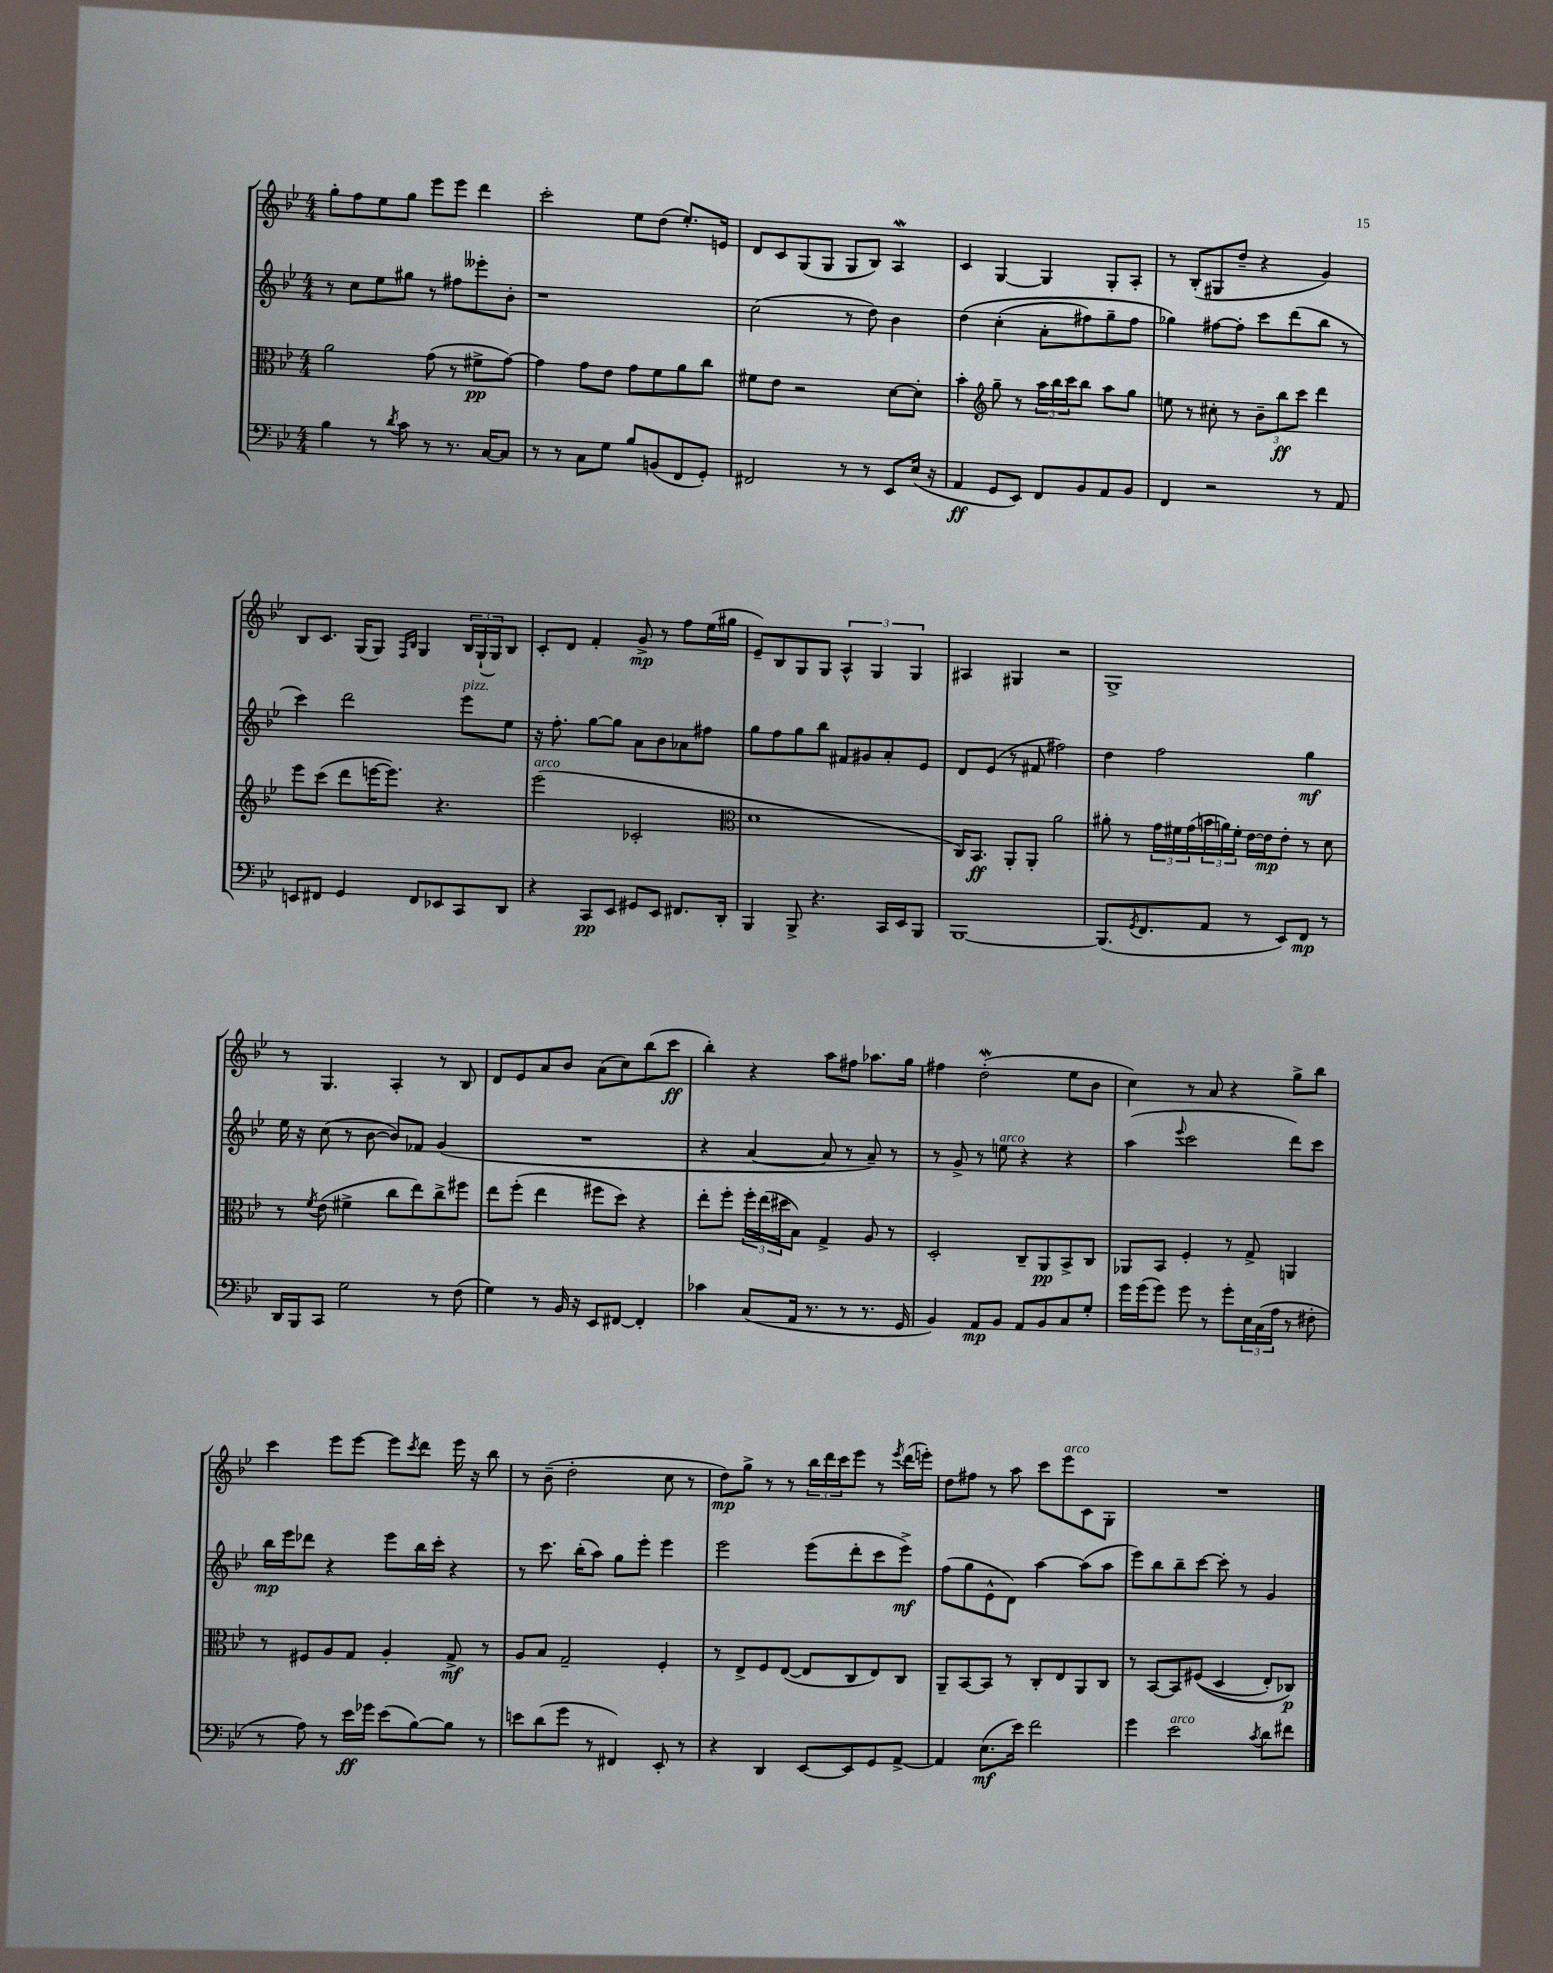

**kern	**dynam	**kern	**dynam	**kern	**dynam	**kern	**dynam
*part4	*part4	*part3	*part3	*part2	*part2	*part1	*part1
*staff4	*staff4	*staff3	*staff3	*staff2	*staff2	*staff1	*staff1
*clefF4	*	*clefC3	*	*clefG2	*	*clefG2	*
*k[b-e-]	*	*k[b-e-]	*	*k[b-e-]	*	*k[b-e-]	*
*M4/4	*	*M4/4	*	*M4/4	*	*M4/4	*
=23	=23	=23	=23	=23	=23	=23	=23
4B-\	.	2a\	.	8r	.	8gg'\L	.
.	.	.	.	8cc\L	.	8ff\	.
8r	.	.	.	8ee-\	.	8ee-\	.
8qd/	.	.	.	.	.	.	.
8c\	.	.	.	8gg#X\J	.	8gg\J	.
8r	.	(8g\	.	8r	.	8eee-\L	.
8.r	.	8r	.	8ff#X\L	.	8eee-\J	.
.	.	8f#X^\L	pp	8eee--X'\	.	4ddd\	.
[16C/KL	.	.	.	.	.	.	.
8C/J]	.	[8g\J)	.	8b-'\J	.	.	.
=24	=24	=24	=24	=24	=24	=24	=24
8r	.	4g\]	.	1r	.	2ccc'\	.
8r	.	.	.	.	.	.	.
8C\L	.	8g\L	.	.	.	.	.
8G\J	.	8e-\J	.	.	.	.	.
8B-/L	.	8g\L	.	.	.	8ee-\L	.
(8BBn/	.	8f\	.	.	.	(8dd\J	.
8FF/	.	8a\	.	.	.	8.ee-'/L)	.
8GG'/J)	.	8cc\J	.	.	.	.	.
.	.	.	.	.	.	16en/Jk	.
=25	=25	=25	=25	=25	=25	=25	=25
2FF#X/	.	8f#X\L	.	(2cc\	.	8d/L	.
.	.	8e-\J	.	.	.	8c/	.
.	.	2r	.	.	.	(8G/	.
.	.	.	.	.	.	8G/J	.
8r	.	.	.	8r	.	8G/L	.
8r	.	.	.	8dd\)	.	8B-/J)	.
8EE-/L	.	[8d\L	.	4b-\	.	4AW/	.
(16E-/Jk	.	8d'\J]	.	.	.	.	.
16r	.	.	.	.	.	.	.
=26	=26	=26	=26	=26	=26	=26	=26
4AA/	ff	4b-'\	.	(4dd\	.	4c/	.
*	*	*clefG2	*	*	*	*	*
8GG/L	.	8gg~\	.	(4cc'\	.	[4G/	.
8EE-/J)	.	8r	.	.	.	.	.
8FF/L	.	24aa\LL	.	8a'\L	.	4G/]	.
.	.	24bb-\	.	.	.	.	.
.	.	24ccc\J	.	.	.	.	.
8BB-/	.	8bb-\J	.	8ff#X\)	.	.	.
8AA/	.	8aa\L	.	8gg~\	.	8G'/L	.
8BB-/J	.	8gg\J	.	8ff#\J	.	8A'/J	.
=27	=27	=27	=27	=27	=27	=27	=27
4FF/	.	8een\	.	4gg-X\)	.	8r	.
.	.	8r	.	.	.	(8B-'/L	.
2r	.	8cc#X'\	.	[8ff#X\L	.	8G#X/	.
.	.	8r	.	8ff#'\J]	.	8dd~/J	.
.	.	12b-~\L	.	8ccc\L	.	4r	.
.	.	12bb-\	ff	.	.	.	.
.	.	.	.	(8ddd\	.	.	.
.	.	12ccc\J	.	.	.	.	.
8r	.	4ddd\	.	8bb-\J	.	4g/)	.
8AA/	.	.	.	8r	.	.	.
!!LO:LB:g=z
=28	=28	=28	=28	=28	=28	=28	=28
8EEn/L	.	8eee-\L	.	4ccc\)	.	8B-/L	.
8FF#X/J	.	(8ccc\J	.	.	.	8.c/J	.
4GG/	.	8ddd\L	.	2ddd\	.	.	.
.	.	.	.	.	.	(16G/KL	.
.	.	[16eeen\K	.	.	.	8G/J)	.
.	.	8.eee\J])	.	.	.	.	.
.	.	.	.	.	.	16qqF/LL	.
.	.	.	.	.	.	16qqB-/JJ	.
8FF#/L	.	.	.	.	.	4G/	.
8EE-X/	.	4.r	.	.	.	.	.
!	!	!	!	!LO:TX:a:i:t=pizz.	!	!	!
8CC/	.	.	.	8eee-\L	.	24B-/LL	.
.	.	.	.	.	.	(24G`/	.
.	.	.	.	.	.	24G/J)	.
8DD/J	.	.	.	8ee-\J	.	8B-/J	.
=29	=29	=29	=29	=29	=29	=29	=29
!	!	!LO:TX:a:i:t=arco	!	!	!	!	!
4r	.	(2eee-\	.	16r	.	8c'/L	.
.	.	.	.	8.ff'\	.	.	.
.	.	.	.	.	.	8d/J	.
8CC/L	pp	.	.	[8gg\L	.	4f'/	.
8EE-/J	.	.	.	8gg\J]	.	.	.
8GG#X/L	.	2c-X'/	.	8a\L	.	8g^/	mp
8EE-/J	.	.	.	8b-\	.	8r	.
8.FF#X/L	.	.	.	8a-X\	.	8ff\L	.
.	.	.	.	8ff#X\J	.	(16ee-\L	.
16DD'/Jk	.	.	.	.	.	16gg#X\JJ	.
=30	=30	=30	=30	=30	=30	=30	=30
*	*	*clefC3	*	*	*	*	*
4BBB-/	.	1d	.	8gg\L	.	8e-~/L)	.
.	.	.	.	8ff\	.	8B-/	.
8BBB-^/	.	.	.	8gg\	.	8G/	.
4.r	.	.	.	8bb-\J	.	8G/J	.
.	.	.	.	8f#X/L	.	6A^^/	.
.	.	.	.	8g#X/	.	.	.
.	.	.	.	.	.	6G/	.
16CC/LL	.	.	.	8a'/	.	.	.
16EE-/J	.	.	.	.	.	.	.
.	.	.	.	.	.	6G/	.
8BBB-/J	.	.	.	8e-/J	.	.	.
=31	=31	=31	=31	=31	=31	=31	=31
[1BBB-	.	16C/KL)	.	8d/L	.	4A#X/	.
.	.	8.BB-/J	ff	.	.	.	.
.	.	.	.	(8e-/J	.	.	.
.	.	8AA'/L	.	8r	.	4G#X/	.
.	.	8AA'/J	.	8f#X/	.	.	.
.	.	2a\	.	2ff#X\)	.	2r	.
=32	=32	=32	=32	=32	=32	=32	=32
(8.BBB-/L]	.	8a#X'\	.	4dd\	.	1G^	.
.	.	8r	.	.	.	.	.
8qGG/	.	.	.	.	.	.	.
8.FF/	.	.	.	.	.	.	.
.	.	24g\LL	.	2ff\	.	.	.
.	.	24f#X\	.	.	.	.	.
.	.	(24g\	.	.	.	.	.
8AA/J	.	24bn\	.	.	.	.	.
.	.	24an\)	.	.	.	.	.
.	.	24f#'\JJ	.	.	.	.	.
8r	.	[16e-\LL	.	.	.	.	.
.	.	16e-\J]	mp	.	.	.	.
8EE-/L)	.	8e-'\J	.	.	.	.	.
8FF/J	mp	8r	.	4gg\	mf	.	.
8r	.	8d\	.	.	.	.	.
!!LO:LB:g=z
=33	=33	=33	=33	=33	=33	=33	=33
16DD/LL	.	8r	.	16ee-\	.	8r	.
16BBB-/J	.	.	.	16r	.	.	.
.	.	8qf/	.	.	.	.	.
8CC/J	.	(8e-\	.	(8cc\	.	4.G/	.
2G\	.	4f#X^\	.	8r	.	.	.
.	.	.	.	[8b-\	.	.	.
.	.	8cc\L	.	8b-/L])	.	4A'/	.
.	.	8ee-\)	.	8f-X/J	.	.	.
8r	.	8cc^\	.	(4g/	.	8r	.
(8F\	.	8ff#X\J	.	.	.	8B-/	.
=34	=34	=34	=34	=34	=34	=34	=34
4G\)	.	8ee-\L	.	1r	.	8d/L	.
.	.	(8ff'\J	.	.	.	8e-/	.
8r	.	4ee-\	.	.	.	8a/	.
16BB-/	.	.	.	.	.	8b-/J	.
16r	.	.	.	.	.	.	.
8EE-/L	.	8ff#X\L	.	.	.	(8a\L	.
[8FF#X/J	.	8dd\J)	.	.	.	8cc\)	.
4FF#'/]	.	4r	.	.	.	(8bb-\	.
.	.	.	.	.	.	8ccc\J	ff
=35	=35	=35	=35	=35	=35	=35	=35
4c-X\	.	8ee-'\L	.	4r	.	4bb-'\)	.
.	.	8ff'\J	.	.	.	.	.
(8C/L	.	24ff'\LL	.	[4a/	.	4r	.
.	.	(24ee-\	.	.	.	.	.
.	.	24dd#X\J	.	.	.	.	.
16AA/Jk	.	8B-\J)	.	.	.	.	.
8.r	.	.	.	.	.	.	.
.	.	4G^/	.	8a/]	.	8aa\L	.
8r	.	.	.	8r	.	8ff#X\J	.
8.r	.	8A/	.	8a~/)	.	8.aa-X\L	.
.	.	8r	.	8r	.	.	.
16GG/	.	.	.	.	.	16gg\Jk	.
=36	=36	=36	=36	=36	=36	=36	=36
4BB-/)	.	2D'/	.	8r	.	4ff#X\	.
.	.	.	.	8g^/	.	.	.
8AA/L	mp	.	.	8r	.	(2ddW'\	.
!	!	!	!	!LO:TX:a:i:t=arco	!	!	!
8BB-/J	.	.	.	8een\	.	.	.
8AA/L	.	8C~/L	.	4r	.	.	.
8BB-/	.	8AA/	pp	.	.	.	.
8C/	.	8BB-^/	.	4r	.	8ee-\L	.
8G'/J	.	8C/J	.	.	.	8b-\J	.
=37	=37	=37	=37	=37	=37	=37	=37
16g\LL	.	8AA-X/L	.	(4aa\	.	4cc\)	.
(16g\J	.	.	.	.	.	.	.
8g\J)	.	8BB-/J	.	.	.	.	.
.	.	.	.	8qqeee-/	.	.	.
8g\	.	4F'/	.	2ccc\	.	8r	.
8r	.	.	.	.	.	8a/	.
8g'\L	.	8r	.	.	.	4r	.
24E-\L	.	8G^/	.	.	.	.	.
(24C\	.	.	.	.	.	.	.
24A\JJ	.	.	.	.	.	.	.
8r	.	4AAn/	.	8ddd\L)	.	8gg^\L	.
8F#X'\	.	.	.	8ccc\J	.	8bb-\J	.
!!LO:LB:g=z
=38	=38	=38	=38	=38	=38	=38	=38
8r	.	8r	.	16bb-\LL	mp	4ccc\	.
.	.	.	.	16eee-\J	.	.	.
8A\)	.	8F#X/L	.	8ddd-X\J	.	.	.
8r	.	8A/	.	4r	.	8eee-\L	.
16e-\LL	ff	8G/J	.	.	.	[8eee-\J	.
16g-X\JJ	.	.	.	.	.	.	.
(8e-\L	.	4A'/	.	8eee-\L	.	8eee-\L]	.
.	.	.	.	.	.	8qccc/	.
[8B-\)	.	.	.	16bb-\L	.	8ddd\J	.
.	.	.	.	16ccc'\JJ	.	.	.
8B-\J]	.	8G^/	mf	4r	.	16eee-\	.
.	.	.	.	.	.	16r	.
8r	.	8r	.	.	.	8bb-\	.
=39	=39	=39	=39	=39	=39	=39	=39
8en\L	.	8A/L	.	8r	.	8r	.
(8d\	.	8B-/J	.	8.ccc\	.	(8b-~\	.
8g\J	.	2G~/	.	.	.	2dd'\	.
.	.	.	.	(16bb-'\KL	.	.	.
8r	.	.	.	8aa\J)	.	.	.
4FF#X/)	.	.	.	8gg\L	.	.	.
.	.	.	.	8eee-'\J	.	.	.
8EE-'/	.	4F'/	.	4eee-\	.	8cc\	.
8r	.	.	.	.	.	8r	.
=40	=40	=40	=40	=40	=40	=40	=40
4r	.	8r	.	2eee-\	.	8dd\L)	mp
.	.	8E-^/L	.	.	.	8gg^\J	.
4DD/	.	8F/	.	.	.	8r	.
.	.	([8E-/J	.	.	.	8r	.
[8EE-/L	.	8E-/L]	.	(8eee-\L	.	24bb-\LL	.
.	.	.	.	.	.	24ddd\	.
.	.	.	.	.	.	24ccc\J	.
8EE-/]	.	8C/	.	8ddd'\	.	8eee-\J	.
8GG/	.	8E-/)	.	8ccc\	.	8r	.
.	.	.	.	.	.	8qeee-/	.
[8AA^/J	.	8C/J	.	8eee-^\J)	mf	(16ddd\LL	.
.	.	.	.	.	.	16eeen'\JJ)	.
=41	=41	=41	=41	=41	=41	=41	=41
4AA/]	.	8AA~/L	.	(8ff\L	.	8dd\L	.
.	.	[8BB-/	.	8gg\	.	8ff#X\J	.
(8.E-\L	mf	8BB-/J]	.	8e-^^\	.	8r	.
.	.	8r	.	8d\J)	.	8aa\	.
16e-\Jk)	.	.	.	.	.	.	.
2f\	.	8C'/L	.	[4aa\	.	8ccc\L	.
!	!	!	!	!	!	!LO:TX:a:i:t=arco	!
.	.	8E-/	.	.	.	8eee-\	.
.	.	8AA/	.	(8aa\L]	.	8c\	.
.	.	8C/J	.	8aa\J	.	8G'\J	.
=42	=42	=42	=42	=42	=42	=42	=42
4g\	.	8r	.	8eee-\L)	.	1r	.
.	.	[8BB-/L	.	8bb-\	.	.	.
!LO:TX:a:i:t=arco	!	!	!	!	!	!	!
2e-\	.	8BB-/]	.	8bb-~\	.	.	.
.	.	((8F#X/J	.	[8ccc\J	.	.	.
.	.	4D/	.	8ccc'\]	.	.	.
.	.	.	.	8r	.	.	.
8qc/	.	.	.	.	.	.	.
8d\L	.	8E-'/L)	.	4g/	.	.	.
8f#X\J	.	8C-X/J)	p	.	.	.	.
==	==	==	==	==	==	==	==
*-	*-	*-	*-	*-	*-	*-	*-
